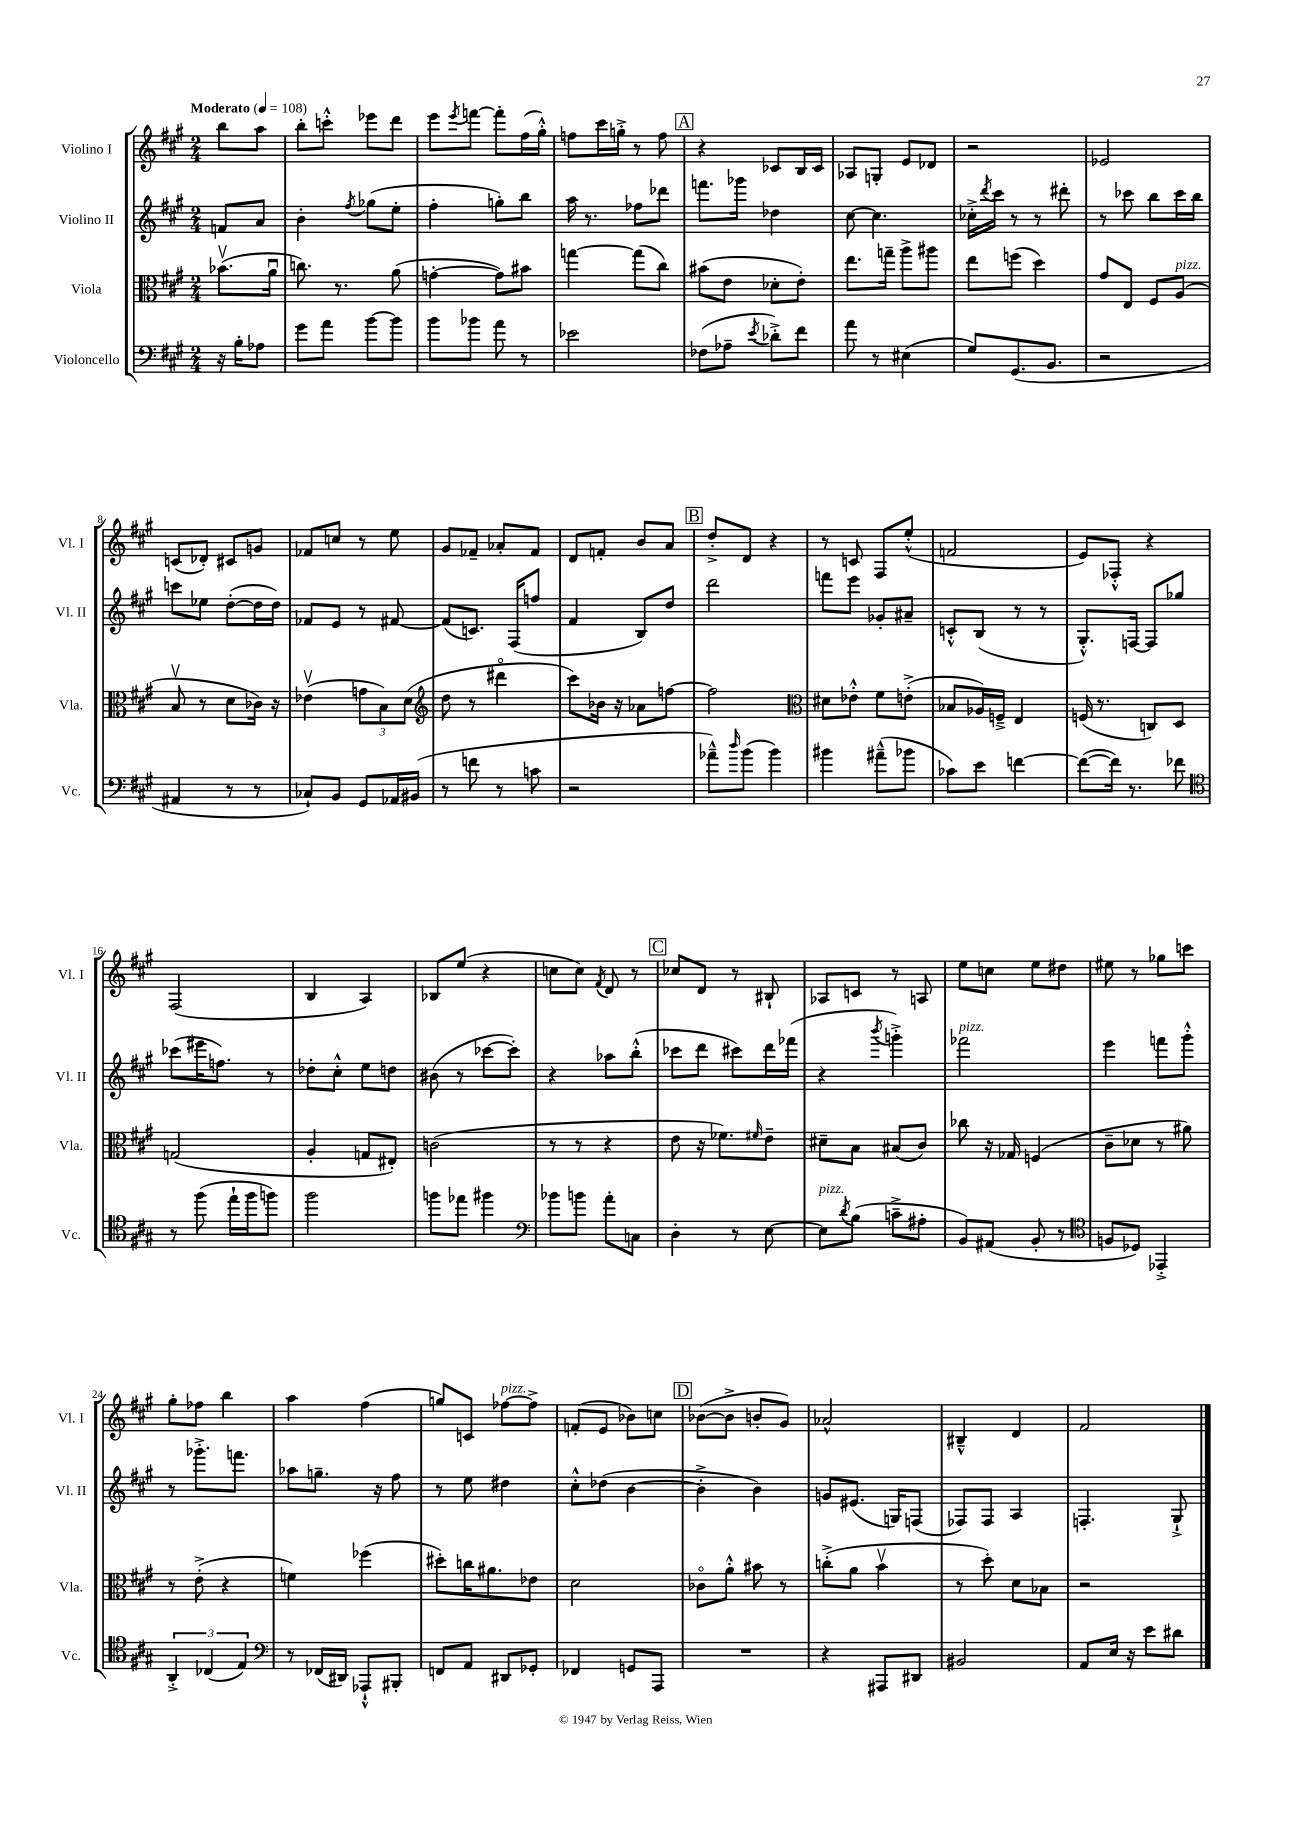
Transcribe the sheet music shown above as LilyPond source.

<<
\new StaffGroup <<
\new Staff = "s0" \with { instrumentName = "Violino I" shortInstrumentName = "Vl. I" } {
    \clef treble \key a \major \numericTimeSignature \time 2/4 \partial 4 \tempo "Moderato" 4 = 108
    b''8 a''8 |
    b''8-. c'''8-.-^ ees'''8 d'''8 |
    e'''8 \acciaccatura { e'''8 } f'''8~ f'''8-. fis''16( gis''16-.-^) |
    f''8 cis'''16 g''16-.-> r8 f''8 |
    \mark \markup { \box "A" } r4 ces'8 b16 ces'16 |
    aes8 g8-. e'8 des'8 |
    r2 |
    ees'2 |
    c'8( des'8-.) cis'8 g'8 |
    fes'8 c''8 r8 e''8 |
    gis'8 fes'8-- aes'8-. fes'8 |
    d'8 f'8-. b'8 a'8 |
    \mark \markup { \box "B" } d''8-.-> d'8 r4 |
    r8 c'8 fis8 e''8-.-^( |
    f'2 |
    e'8) fes8-.-^ r4 |
    fis2( |
    b4 a4) |
    bes8 e''8( r4 |
    c''8 c''8) \acciaccatura { fis'8 } d'8 r8 |
    \mark \markup { \box "C" } ces''8 d'8 r8 bis8-! |
    aes8 c'8 r8 a8 |
    e''8 c''8 e''8 dis''8 |
    eis''8 r8 ges''8 c'''8 |
    gis''8-. fes''8 b''4 |
    a''4 fis''4( |
    g''8) c'8 fes''8~^\markup { \italic "pizz." } fes''8-> |
    f'8-.( e'8 bes'8) c''8 |
    \mark \markup { \box "D" } bes'8~( bes'8-> b'8-. gis'8) |
    aes'2-^ |
    bis4---^ d'4 |
    fis'2 \bar "|." |
}
\new Staff = "s1" \with { instrumentName = "Violino II" shortInstrumentName = "Vl. II" } {
    \clef treble \key a \major \numericTimeSignature \time 2/4 \partial 4
    f'8 a'8 |
    b'4-. \acciaccatura { fis''8 } ges''8( e''8-. |
    fis''4-. g''8-.) b''8 |
    a''16 r8. fes''8 des'''8 |
    \mark \markup { \box "A" } f'''8. ges'''16 des''4 |
    cis''8~ cis''4. |
    ces''16-.-> \acciaccatura { d'''8 } cis'''16 r8 r8 dis'''8-. |
    r8 ces'''8 b''8 ces'''16 b''16 |
    c'''8 ees''8 d''8~-.( d''16 d''16) |
    fes'8 e'8 r8 fis'8~ |
    fis'8( c'8.) fis16( f''8 |
    fis'4 b8) d''8 |
    \mark \markup { \box "B" } d'''2 |
    f'''8 e'''8 ges'8-. ais'8-- |
    c'8-.-^ b8( r8 r8 |
    gis8.-.-^) f16~ f8 ges''8 |
    ces'''8( eis'''16 f''8.) r8 |
    des''8-. cis''8-.-^ e''8 d''8 |
    bis'8( r8 ces'''8~ ces'''8-.) |
    r4 aes''8 b''8-.-^( |
    \mark \markup { \box "C" } ces'''8 d'''8 cis'''8) d'''16 fes'''16( |
    r4 \acciaccatura { b'''8 } g'''4-.->) |
    fes'''2^\markup { \italic "pizz." } |
    e'''4 f'''8 gis'''8-.-^ |
    r8 ges'''8.-.-> f'''8. |
    aes''8 g''8.-- r16 fis''8 |
    r8 e''8 dis''4 |
    cis''8-.-^ des''8( b'4~ |
    \mark \markup { \box "D" } b'4-.-> b'4) |
    g'8 eis'8.( g16) f8( |
    fes8) fes8 a4 |
    f4.-. gis8-!-> \bar "|." |
}
\new Staff = "s2" \with { instrumentName = "Viola" shortInstrumentName = "Vla." } {
    \clef alto \key a \major \numericTimeSignature \time 2/4 \partial 4
    bes'8.\upbow( a'16\downbow |
    c''8.) r8. a'8( |
    g'4~-. g'8) bis'8 |
    g''4~ g''8( cis''8) |
    \mark \markup { \box "A" } bis'8( e'8 des'8-. e'8-.) |
    e''8. g''16-- a''8-> ais''8 |
    e''8 f''8( d''4) |
    gis'8 e8 fis8 a8^\markup { \italic "pizz." }( |
    b8\upbow r8 d'8 ces'16) r16 |
    ees'4\upbow( \tuplet 3/2 { g'8 b8) d'8( } |
    \clef treble d''8 r8 dis'''4\flageolet |
    cis'''8) bes'16 r16 aes'8 f''8~ |
    \mark \markup { \box "B" } f''2 |
    \clef alto dis'8 ees'8-.-^ fis'8 e'8-.->( |
    bes8 aes16) f16---> e4 |
    f16( r8. c8) d8 |
    g2( |
    a4-. g8 eis8-.) |
    c'2( |
    r8 r8 r4 |
    \mark \markup { \box "C" } e'8 r16 fes'8.) \grace { fis'16 } e'8-- |
    dis'8-- b8 bis8( cis'8) |
    ces''8 r16 ges16 f4( |
    cis'8-- des'8 r8 ais'8) |
    r8 e'8-.->( r4 |
    f'4) fes''4( |
    dis''8-.) c''16 ais'8. ees'8 |
    d'2 |
    \mark \markup { \box "D" } ces'8\flageolet a'8-.-^ bis'8 r8 |
    c''8-.->( a'8 b'4\upbow |
    r8 d''8-.) d'8 bes8 |
    r2 \bar "|." |
}
\new Staff = "s3" \with { instrumentName = "Violoncello" shortInstrumentName = "Vc." } {
    \clef bass \key a \major \numericTimeSignature \time 2/4 \partial 4
    r16 b16-. aes8 |
    gis'8 a'8 b'8~ b'8 |
    b'8 bes'8 a'8 r8 |
    ees'2 |
    \mark \markup { \box "A" } fes8( aes8-- \acciaccatura { e'8 } des'8-.->) fis'8 |
    a'8 r8 eis4( |
    gis8) gis,8.( b,8. |
    r2 |
    ais,4 r8 r8 |
    ces8-!) b,8 gis,8 aes,16 bis,16( |
    r8 f'8 r8 c'8 |
    r2 |
    \mark \markup { \box "B" } aes'8---^) \grace { d''16 } b'8( b'4) |
    bis'4 ais'8---^( bes'8 |
    ces'8) e'8 f'4~ |
    f'8~( f'16) r8. fes'8 |
    \clef tenor r8 fis''8( e''16-! fis''16 f''8) |
    fis''2 |
    f''8 ees''8 fis''4 |
    \clef bass bes'8 b'8 a'8-. c8 |
    \mark \markup { \box "C" } d4-. r8 e8~ |
    e8^\markup { \italic "pizz." } \acciaccatura { d'8 } b8( c'8---> ais8-. |
    b,8) ais,8( b,8-. r8 |
    \clef tenor f8 des8) ees,4-.-> |
    \tuplet 3/2 { a,4-.-> ces4( e4) } |
    \clef bass r8 fes,16( dis,16) aes,,8-!-^ bis,,8-. |
    f,8 a,8 dis,8 ges,8-. |
    fes,4 g,8 a,,8 |
    \mark \markup { \box "D" } R2 |
    r4 ais,,8 dis,8 |
    bis,2 |
    a,8 e16 r16 e'8 dis'8 \bar "|." |
}
>>
>>
